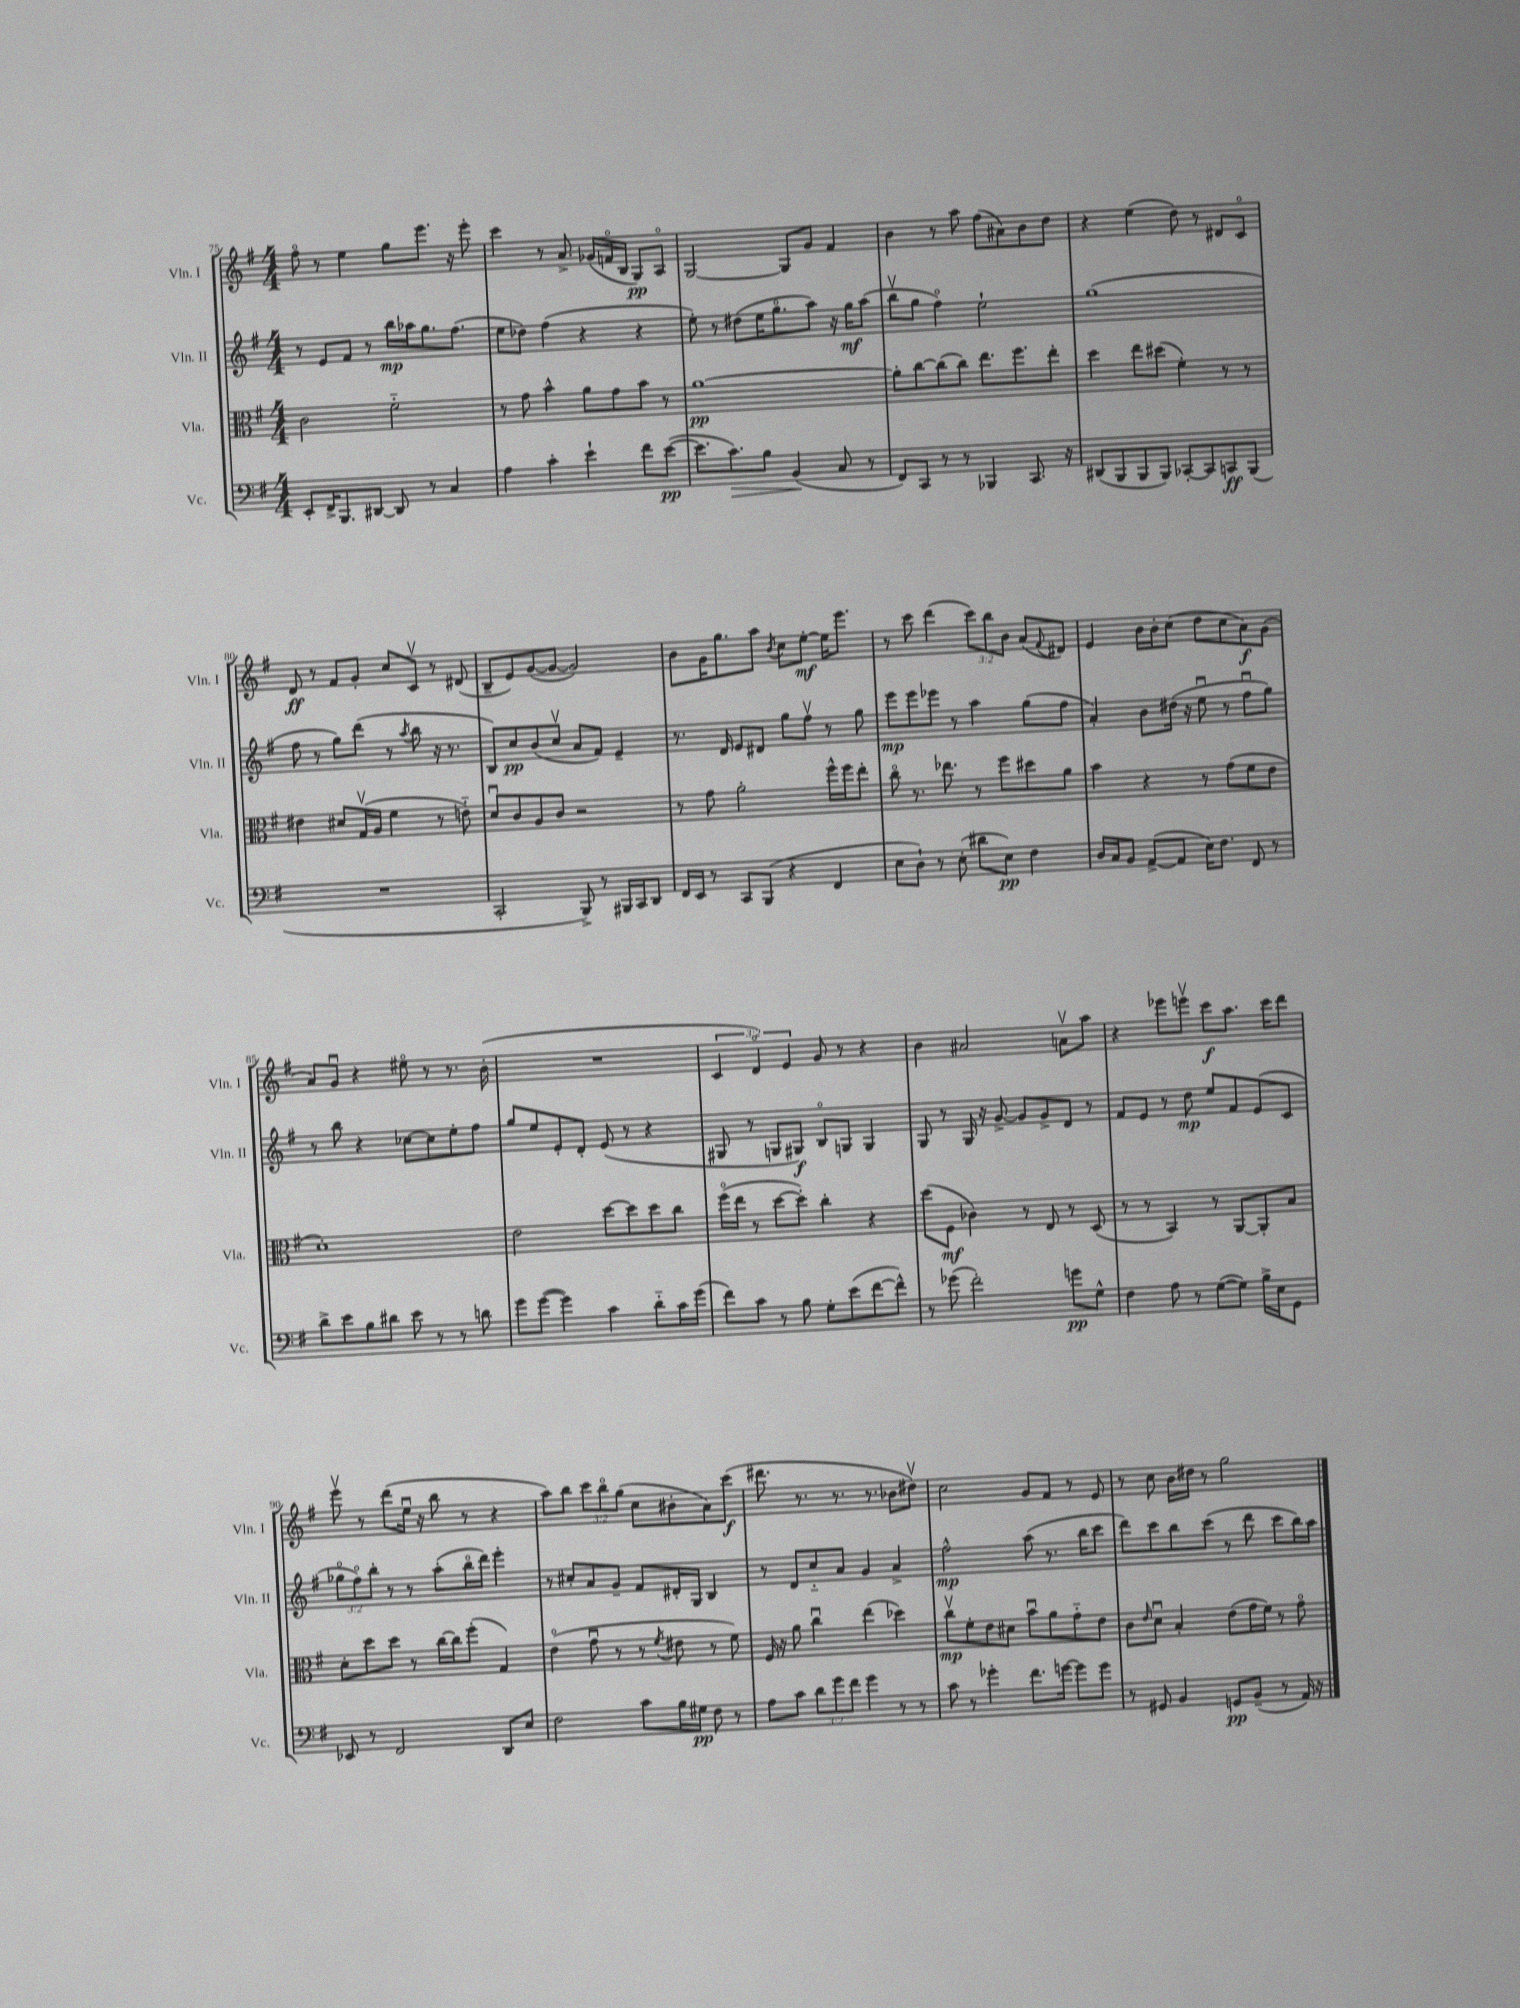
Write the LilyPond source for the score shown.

<<
\new StaffGroup <<
\new Staff = "s0" \with { instrumentName = "Vln. I" shortInstrumentName = "Vln. I" } {
    \clef treble \key g \major \numericTimeSignature \time 4/4 \override Staff.TupletNumber.text = #tuplet-number::calc-fraction-text
    fis''8\flageolet r8 e''4 g''8 e'''8. r16 e'''8-. |
    c'''4 r8 a'8.-> ges'16( f'16\flageolet b16 g8\pp) a8\flageolet |
    g2~ g8 g'8 fis'4 |
    b'4 r8 a''8 fis''8( ais'8) b'8 d''8 |
    r4 e''4( d''8) r8 dis'8 c'8\flageolet |
    d'8\ff r8 fis'8 g'8-. c''8 c'8\upbow r8 dis'8( |
    b8-- e'8) g'8~( g'8~ g'2) |
    b'8 g'16 g''8. a''8 \acciaccatura { b'8 } c''8 e''8~-.\mf e''16 e'''8. |
    r8 c'''8 d'''4( \tuplet 3/2 { c'''8) b''8 b'8 } a'8( \appoggiatura { fis'8 } dis'8) |
    e'4 b'16 b'16-. c''8( d''8 c''8 a'8\f) g'8( |
    a'8) g'8\downbow r4 eis''8\flageolet r8 r8. b'16-.( |
    R1 |
    \tuplet 3/2 { c'4 d'4\flageolet) e'4 } g'8 r8 r4 |
    b'4 ais'2 a'8\upbow a''8 |
    r4 ees'''8 e'''8\upbow c'''8\f a''8. c'''16 d'''8 |
    e'''8\upbow r8 d'''8( e''16\downbow r16 b''8 r8 r4 |
    a''8) b''8 \tuplet 3/2 { c'''8 b''8\flageolet g''8( } c''8 bis'8-. a'8) c'''8\f( |
    dis'''8. r8. r8. r8. bes'8 dis''8\upbow) |
    c''2 g'8 fis'8 r8 e'8 |
    r8 c''8 b'16 dis''16 r8 g''2 \bar "|." |
}
\new Staff = "s1" \with { instrumentName = "Vln. II" shortInstrumentName = "Vln. II" } {
    \clef treble \key g \major \numericTimeSignature \time 4/4 \override Staff.TupletNumber.text = #tuplet-number::calc-fraction-text
    r8 e'8 fis'8 r8 b''16\mp aes''16 g''8. fis''8.( |
    e''8 des''8) fis''4( r4 r4 |
    e''8-.) r8 dis''8( e''16 g''8.\flageolet a''8) r16 g''16\mf a''8( |
    b''8\upbow g''8 fis''4\flageolet) e''2-! |
    g''1( |
    fis''8 r8 g''8) d'''8( r8 \acciaccatura { a''8 } b''8 r16 r8. |
    b8) c''8\pp b'8( c''8\upbow a'8 fis'8) e'4-- |
    r8. d'16 e'8 dis'8 g''8 fis''8\upbow r8 g''8 |
    e'''8\mp e'''8 ees'''8 r8 a''4 g''8( fis''8 |
    a'4-.) b'8 dis''16( r16 e''8\downbow r8 fis''8\downbow g''8) |
    r8 b''8 r4 ces''8~ ces''8 e''8-. fis''8 |
    g''8 e''8 e'8-. d'8-. e'8( r8 r4 |
    gis8 r8 g8 gis8\f) b8\flageolet g8 g4 |
    g8 r8 g16 r16 g'8~-> g'8 g'8-> d'8 r8 |
    fis'8 e'8 r8 d''8\mp e''8 fis'8 e'8( c'8 |
    \tuplet 3/2 { ges''8\flageolet fis''8\flageolet) b''8-. } r8 r8 a''8-.( b''16\flageolet d'''16) e'''4-. |
    r8 cis''8-. a'8 g'8-- fis'8 dis'16-. g16 b4 |
    r8 d'8 c''8-_ a'8 g'4 a'4-> |
    fis''2-^\mp a''8( r8. b''16 c'''8 |
    d'''8) c'''8 b''8 c'''8( r8 d'''8 c'''8 b''16) a''16 \bar "|." |
}
\new Staff = "s2" \with { instrumentName = "Vla." shortInstrumentName = "Vla." } {
    \clef alto \key g \major \numericTimeSignature \time 4/4
    c'2 fis'2-_ |
    r8 g'8 b'4-^ a'8 g'8 b'8 r8 |
    a'1~\pp |
    a'8-. c''8~ c''8( c''8) e''8. fis''8. e''8-. |
    d''4 e''8 dis''8( fis'4-.) r8 r8 |
    eis'4 dis'8 g16\upbow( a16 fis'4 r8 e'8-_) |
    d'8\downbow c'8 a8 c'8 r2 |
    r8 g'8 a'2-. fis''16-^ fis''16 e''8-. |
    c''8\flageolet r8. ees''8. r8 fis''8 dis''8 a'8 |
    b'4 r4 r8 g'8( fis'8 e'8 |
    d'1-.) |
    e'2 d''8~ d''8 d''8 c''8 |
    fis''16\flageolet( e''16 r8 d''8~ d''8-.) c''4-. r4 |
    d''8( fis8\mf ces'4) r8 e8 r8 d8( |
    r8 r8 b,4) r8 a,8~ a,8-. b8 |
    d'8-. d''8 d''8 r8 c''16~ c''16 fis''8-.( g4) |
    e'4\flageolet( g'8\downbow r8 r8 \acciaccatura { fis'8 } eis'8 r8 fis'8) |
    fis16 r16 a'8 c''4\downbow e''4( des''4) |
    c''8\upbow\mp fis'8-. e'8 dis'8 b'8\downbow a'8 g'8-_ e'8 |
    c'8 \grace { e'16 } d'8\downbow b4-. e'8( g'16 fis'16) r8 g'8\flageolet \bar "|." |
}
\new Staff = "s3" \with { instrumentName = "Vc." shortInstrumentName = "Vc." } {
    \clef bass \key g \major \numericTimeSignature \time 4/4 \override Staff.TupletNumber.text = #tuplet-number::calc-fraction-text
    e,8-. fis,16-> b,,8. dis,8~ dis,8 r8 c4 |
    a4 c'4-. e'4-! fis'8 e'8~\pp( |
    e'8. c'8.\>) b8 b,4\!( c8 r8 |
    fis,8) c,8 r8 r8 bes,,4 c,8. r16 |
    dis,8( b,,8 b,,8 b,,8) ces,8~-. ces,8 c,8\ff b,,8( |
    R1 |
    c,2-. b,,8->) r8 bis,,16 c,16 d,8 |
    fis,16 e,16 r8 c,8 b,,8( r4 fis,4 |
    e8 d8-!) r8 e8-.( dis'8 e8\pp) fis4 |
    d16 c16 b,8 a,8~->( a,8 e16) fis8. fis,8 r8 |
    d'8-> e'8 b8 dis'8 e'8 r8 r8 d'8 |
    g'8 g'8~( g'4) c'4 d'8-_ c'16 g'16( |
    fis'8) c'8 r8 b8 g8-. e'8( fis'8~ fis'8-^) |
    r8 ges'8( fis'2-.) g'8\pp g8-^ |
    fis4 a8 r8 g8~( g8) b16-> e16 g,8 |
    ees,8 r8 fis,2 d,8 e8 |
    fis2 c'8 b16 gis16\pp fis8 r8 |
    a8 c'8 \tuplet 3/2 { d'8 g'8 fis'8 } g'4 r8 r8 |
    c'8 r8 ges'4-. fis'8. g'16~ g'8 g'8 |
    r8 gis,8 b,4 g,8\pp b,8--( r8 a,16) r16 \bar "|." |
}
>>
>>
\layout { \context { \Score currentBarNumber = #75 } }
